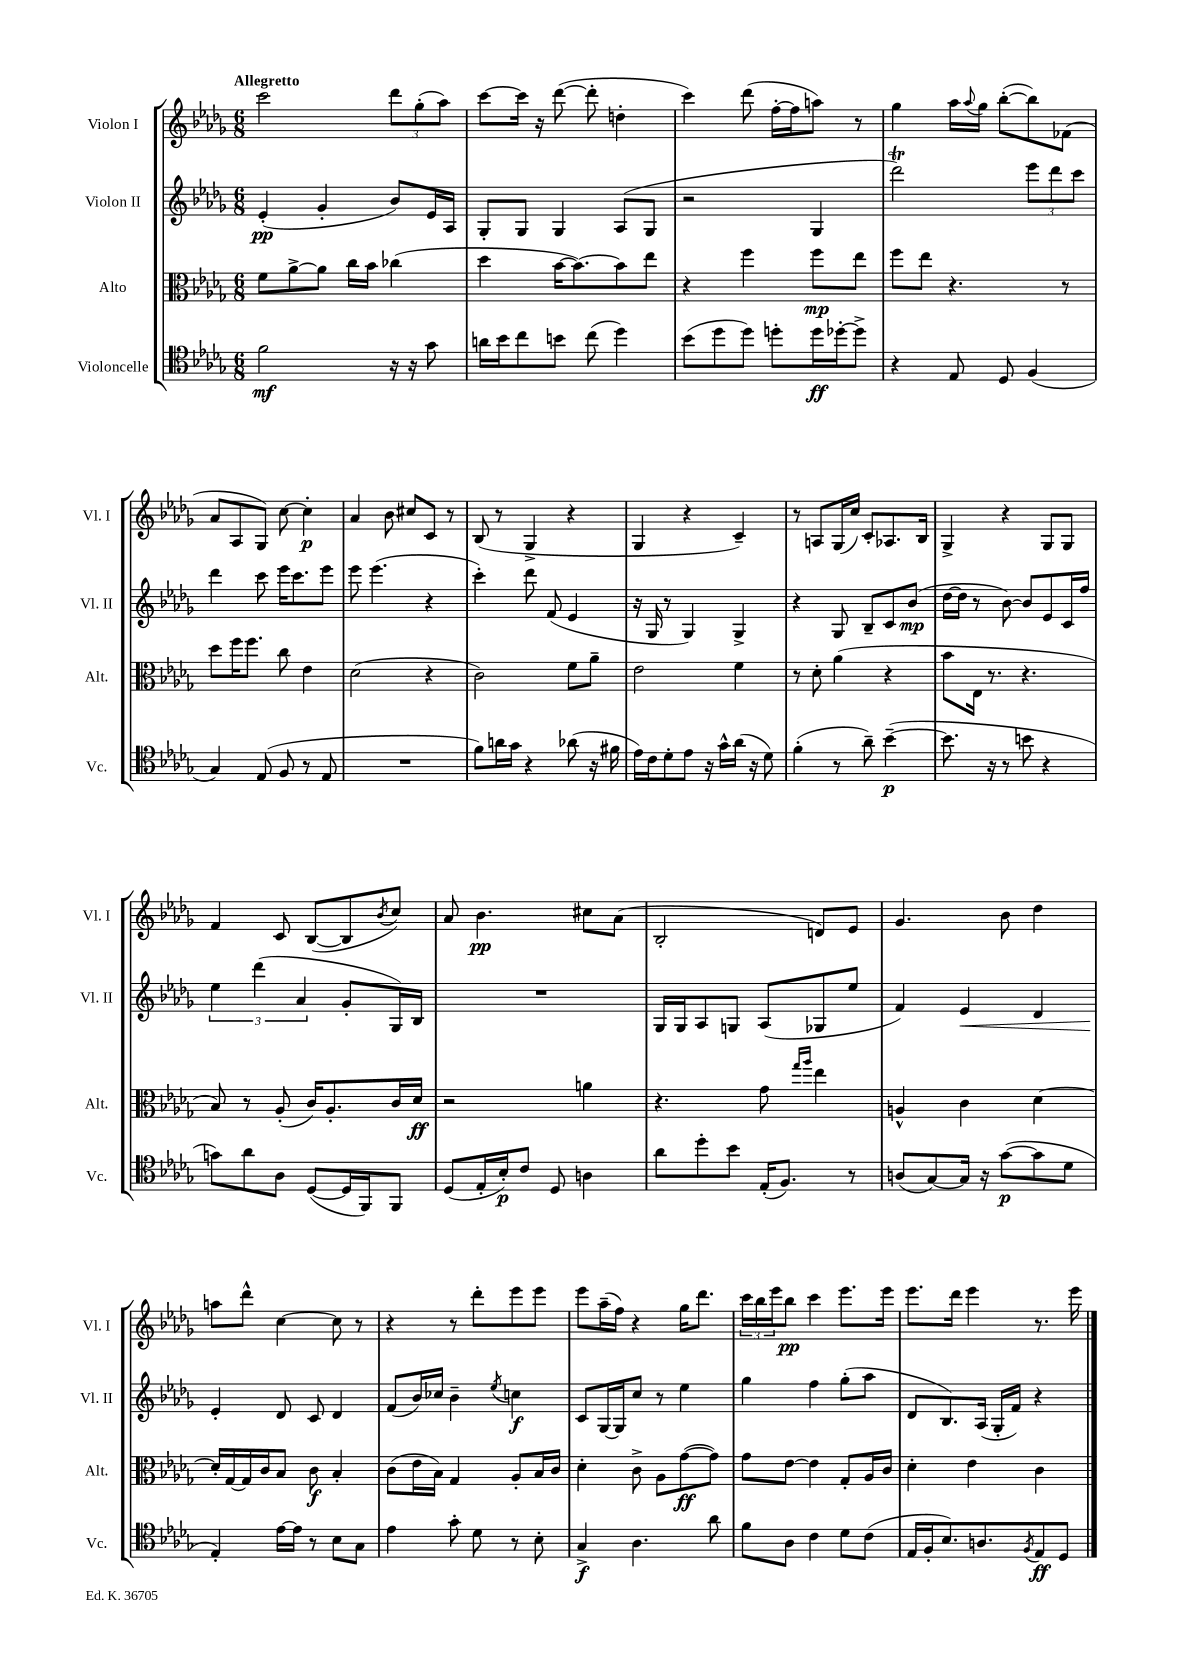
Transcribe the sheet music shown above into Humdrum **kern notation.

**kern	**kern	**kern	**kern
*staff4	*staff3	*staff2	*staff1
*clefC4	*clefC3	*clefG2	*clefG2
*k[b-e-a-d-g-]	*k[b-e-a-d-g-]	*k[b-e-a-d-g-]	*k[b-e-a-d-g-]
*M6/8	*M6/8	*M6/8	*M6/8
2f	8f	(4e-'	2ccc
.	[8a-^	.	.
.	8a-]	4g-'	.
.	16cc	.	.
.	16b-	.	.
16r	(4cc-	8b-)	12ddd-
16r	.	.	.
.	.	.	(12gg-'
8g-	.	16e-	.
.	.	.	12aa-)
.	.	16A-	.
=	=	=	=
16a	4dd-	8G-'	[8ccc
16b-	.	.	.
8cc	.	8G-	16ccc]
.	.	.	16r
8b	[16b-	4G-	([8ddd-
.	8.b-_)	.	.
(8cc	.	.	8ddd-']
4dd-)	8b-]	(8A-	4dd'
.	8ee-	8G-	.
=	=	=	=
(8b-	4r	2r	4ccc)
8dd-	.	.	.
8dd-)	4ff	.	(8ddd-
8dd'	.	.	[16ff'
.	.	.	16ff]
16dd	8ff	4G-	8aa)
[16dd-'	.	.	.
8dd-^]	8ee-	.	8r
=	=	=	=
4r	8ff	2ddd-)	4gg-
.	8ee-	.	.
8E-	4.r	.	16aa-
.	.	.	8qqaa-
.	.	.	16gg-
8D-	.	.	([8bb-'
(4F	.	12eee-	8bb-])
.	.	12ddd-	.
.	8r	.	(8f-
.	.	12ccc	.
=	=	=	=
4G-)	8dd-	4ddd-	8a-
.	16ff	.	8A-
.	8.ff	.	.
(8E-	.	8ccc	8G-)
8F	8cc	16eee-	[8cc
.	.	8.ccc	.
8r	4e-	.	4cc']
8E-	.	8eee-	.
=	=	=	=
2.r	(2d-	8eee-	4a-
.	.	(4.eee-	.
.	.	.	8b-
.	.	.	8cc#
.	4r	4r	8c
.	.	.	8r
=	=	=	=
8f)	2c)	4ccc')	(8B-
16a	.	.	8r
16g-	.	.	.
4r	.	8ddd-	4G-^
.	.	(8f	.
(8a-	8f	4e-	4r
16r	8a-~	.	.
16f#	.	.	.
=	=	=	=
16e-)	2e-	16r	4G-
16c	.	16G-	.
8d-'	.	8r	.
8e-	.	4G-)	4r
16r	.	.	.
16g-^^	.	.	.
(16a-	4f	4G-^	4c~)
16r	.	.	.
8d-)	.	.	.
=	=	=	=
(4f'	8r	4r	8r
.	8d-'	.	8A
8r	(4a-	8G-	(16G-
.	.	.	16cc)
8a-~)	.	8B-~	8c'
([4b-~	4r	8c	8.A-
.	.	(8b-	.
.	.	.	16B-
=	=	=	=
8.b-]	8b-	[16dd-	4G-^
.	.	16dd-]	.
.	16E-	8r	.
16r	8.r	.	.
8r	.	[8b-)	4r
8b	4.r	8b-]	.
4r	.	8e-	8G-
.	.	16c	8G-
.	.	16ff	.
=	=	=	=
8g)	8B-)	6ee-	4f
8a-	8r	.	.
.	.	(6ddd-	.
8A-	(8A-'	.	8c
.	.	6a-	.
([8D-	16c)	.	([8B-
.	8.A-'	.	.
16D-]	.	8g-'	8B-]
16FF)	.	.	.
.	.	.	8qb-
8FF	16c	16G-)	8cc)
.	16d-	16B-	.
=	=	=	=
(8D-	2r	2.r	8a-
16E-'	.	.	4.b-
16B-')	.	.	.
8c	.	.	.
8D-	.	.	.
4A	4a	.	8cc#
.	.	.	(8a-
=	=	=	=
8a-	4.r	16G-	2B-'
.	.	16G-	.
8dd-'	.	8A-	.
8b-	.	8G	.
(16E-'	8g-	(8A-	.
8.F)	.	.	.
.	16qqgg-	.	.
.	16qqaa-	.	.
.	4ee-	8G-	8d)
8r	.	8ee-	8e-
=	=	=	=
(8A	4A^^	4f)	4.g-
[8G-)	.	.	.
16G-]	4c	4e-	.
16r	.	.	.
([8g-	.	.	8b-
8g-]	[4d-	4d-	4dd-
8d-	.	.	.
=	=	=	=
4E-')	16d-']	4e-'	8aa
.	[16G-	.	.
.	16G-]	.	8ddd-^^
.	16c	.	.
[16e-	8B-	8d-	[4cc
16e-]	.	.	.
8r	8c	8c	.
8B-	4B-'	4d-	8cc]
8G-	.	.	8r
=	=	=	=
4e-	(8c	(8f	4r
.	16e-	16b-)	.
.	16B-)	16cc-	.
8g-'	4G-	4b-~	8r
8d-	.	.	8ddd-'
.	.	8qee-	.
8r	8A-'	4cc	8eee-
8B-'	16B-	.	8eee-
.	16c	.	.
=	=	=	=
4G-^	4d-'	8c	8eee-
.	.	[16G-	(16aa-~
.	.	16G-]	16ff)
4.A-	8c^	8cc	4r
.	8A-	8r	.
.	([8g-	4ee-	16gg-
.	.	.	8.ddd-
8a-	8g-])	.	.
=	=	=	=
8f	8g-	4gg-	24ccc
.	.	.	24bb-
.	.	.	24eee-
8A-	[8e-	.	8bb-
4c	4e-]	4ff	4ccc
8d-	8G-'	(8gg-'	8.eee-
(8c	16A-	8aa-	.
.	16c	.	16eee-
=	=	=	=
16E-	4d-'	8d-	8.eee-
16F'	.	.	.
8.B-)	.	8.B-)	.
.	.	.	16ddd-
.	4e-	.	4eee-
8.A	.	(16A-	.
.	.	16G-'	.
.	.	16f)	.
8qF	.	.	.
8E-	4c	4r	8.r
8D-	.	.	.
.	.	.	16eee-
==	==	==	==
*-	*-	*-	*-
